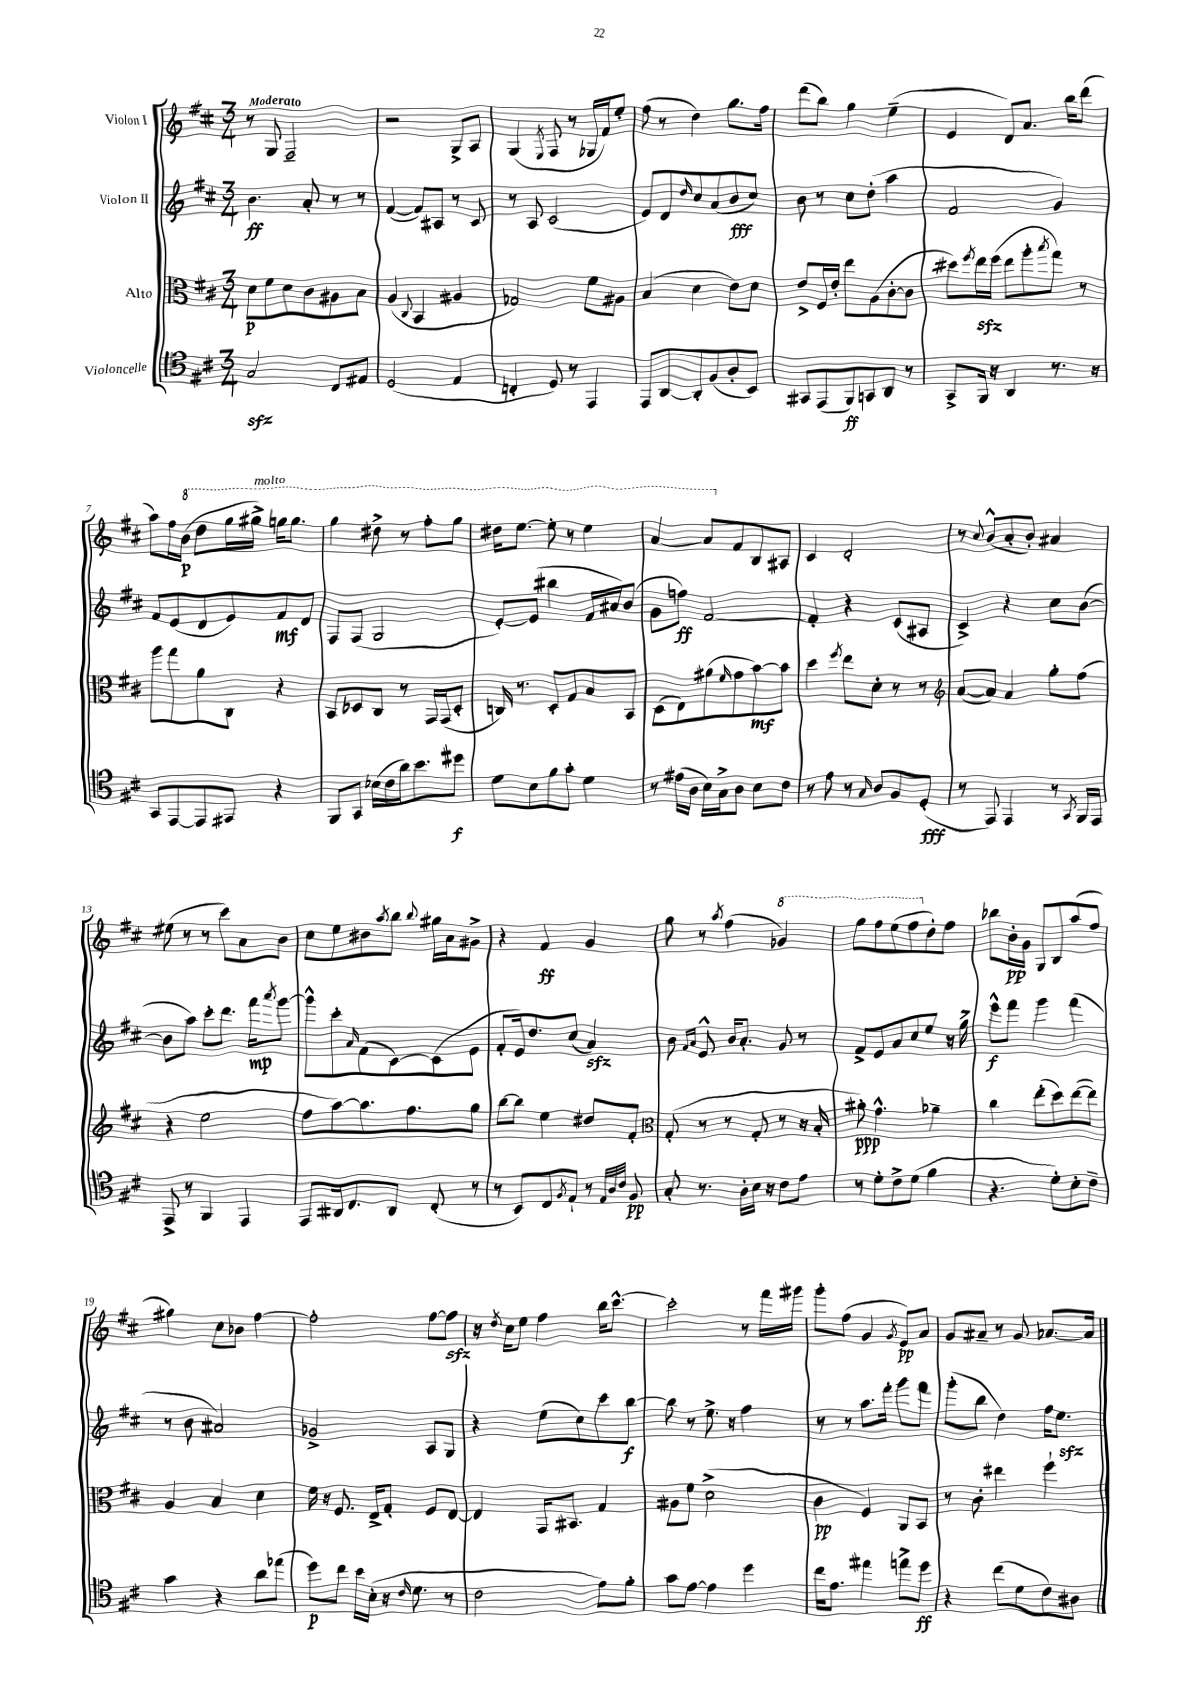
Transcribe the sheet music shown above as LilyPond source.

<<
\new StaffGroup <<
\new Staff = "s0" \with { instrumentName = "Violon I" } {
    \clef treble \key d \major \numericTimeSignature \time 3/4 \tempo "Moderato"
    r8 g8 fis2-- |
    r2 g8-> a8 |
    g4( \acciaccatura { e8 } fis8 r8 ges16 fis'16) e''8-. |
    fis''8( r8 d''4) g''8. fis''16 |
    d'''8( b''8) g''4 e''4--( |
    e'4 d'8) a'8. b''16 d'''8( |
    a''8) fis''16 \ottava #1 b''16\p( d'''8 g'''16 gis'''16->^\markup { \italic "molto" }) g'''16 g'''8. |
    g'''4 dis'''8-> r8 fis'''8-. g'''8 |
    dis'''16 e'''8.~ e'''8-. r8 e'''4 |
    a''4~ a''8 \ottava #0 fis'8 b8 ais8 |
    cis'4 d'2-. |
    r8 \appoggiatura { cis''8 } b'8-^( a'8-. b'8-.) ais'4 |
    eis''8( r8 r8 cis'''8) a'8 b'8 |
    cis''8 e''8 bis'8 \acciaccatura { a''8 } b''8 \appoggiatura { b''8 } gis''16 a'16 gis'8-> |
    r4 fis'4\ff g'4 |
    g''8 r8 \acciaccatura { a''8 } fis''4( \ottava #1 ges''4) |
    g'''8 fis'''8 e'''8( fis'''8 \ottava #0 d''8-.) fis''8 |
    bes''8 b'16-.\pp g'16 g8 b8 a''8( fis''8 |
    gis''4) cis''8 bes'8 fis''4~ |
    fis''2-. fis''8~ fis''8\sfz |
    r16 \acciaccatura { d''8 } cis''16 e''8 fis''4 b''16 cis'''8.~-^ |
    cis'''2-. r8 fis'''16 gis'''16 |
    g'''8-. fis''8( g'4 \acciaccatura { g'8 } e'8\pp) a'8 |
    g'8 ais'8-- r8 g'8 aes'8.~ aes'16 \bar "|." |
}
\new Staff = "s1" \with { instrumentName = "Violon II" } {
    \clef treble \key d \major \numericTimeSignature \time 3/4
    b'4.\ff a'8-. r8 r8 |
    fis'4~( fis'8) ais8 r8 cis'8 |
    r8 a8 cis'2( |
    e'8) d'8 \grace { d''16 } cis''8 a'8( b'8\fff cis''8) |
    b'8 r8 cis''8 d''8-.( a''4 |
    fis'2 g'4) |
    fis'8 e'8( d'8 e'8) fis'8\mf d'8 |
    fis8 fis8( g2 |
    e'8~-.) e'8( bis''4 fis'16 ais'16) b'8( |
    g'8 f''8\ff) fis'2~ |
    fis'4-. r4 cis'8( ais8 |
    cis'4->) r4 cis''8 b'8~( |
    b'8 a''8) cis'''8-. d'''8. fis'''16\mp \acciaccatura { a'''8 } g'''8~ |
    g'''8-^ cis'''8-. \grace { a'16 } fis'8( cis'8~) cis'8( e'8 |
    fis'8-. e'16) d''8. cis''8( a'4\sfz) |
    b'8 \grace { fis'16 a'16 } e'8-^ b'16 a'8.-. g'8 r8 |
    fis'8-> e'8 a'8 cis''8 e''8 r16 g''16-> |
    e'''8-^\f fis'''8 g'''4 fis'''4( |
    r8 b'8 ais'2) |
    ges'2-> a8 g8 |
    r4 e''8( cis''8) cis'''8 b''8~\f |
    b''8 r8 e''8.-> r16 fis''4 |
    r8 r8 a''8. fis'''16-. g'''8 fis'''8 |
    g'''8-.( b''8 d''4) fis''16 e''8.\sfz \bar "|." |
}
\new Staff = "s2" \with { instrumentName = "Alto" } {
    \clef alto \key d \major \numericTimeSignature \time 3/4
    d'8\p fis'8 d'8 cis'8 ais8 b8 |
    a4( \appoggiatura { cis8 } b,4 ais4 |
    ges2) fis'8 ais8 |
    b4( d'4 e'8) d'8 |
    e'8-> fis16 e'16-. e''8 a8( cis'8~-. cis'8 |
    dis''8) \acciaccatura { fis''8 } e''16\sfz fis''16( e''8 a''8-. \acciaccatura { b''8 } g''8) r8 |
    a''8 g''8 a'8 cis8 r4 |
    b,8 des8 cis8 r8 g,16 g,16( des8-. |
    c16) r8. d8-. g8 b8 b,8 |
    d8( e8) ais'8( \grace { fis'16 } g'8 b'8~\mf) b'8 |
    d''4 \acciaccatura { fis''8 } e''8 d'8-. r8 r8 |
    \clef treble a'8~( a'8) a'4 g''8-. fis''8( |
    r4 e''2 |
    fis''8 a''8~) a''8. fis''8. g''8 |
    b''8~ b''8 e''4 dis''8 fis'8-. |
    \clef alto g8-.( r8 r8 g8-. r8 r16 b16-. |
    ais'8-.\ppp) g'4.-^ aes'4-- |
    cis''4 e''8-.( d''8) e''8~( e''8) |
    a4 b4 d'4 |
    fis'16 r16 fis8. e16-> g8-. fis8 e8~ |
    e4 g,16 bis,8. g4 |
    ais8 fis'8 d'2->( |
    cis'4\pp fis4) a,8 b,8 |
    r8 cis'8-. eis''4 fis''4-! \bar "|." |
}
\new Staff = "s3" \with { instrumentName = "Violoncelle" } {
    \clef tenor \key d \major \numericTimeSignature \time 3/4
    g2\sfz cis8 eis8 |
    d2( e4 |
    c4-. d8) r8 e,4 |
    e,8 a,8~ a,8-. fis8( a8-. b,8) |
    gis,8 e,8( fis,8\ff) g,8 a,8 r8 |
    g,8-> fis,16 r16 a,4 r8. r16 |
    g,8 e,8~ e,8 eis,8 r4 |
    fis,8 g,8 bes16( cis'16 a'16) b'8. dis''8\f |
    d'8 b8 fis'8 g'8-. d'4 |
    r8 eis'16( a16 b16) g16-> a8 b8 cis'8 |
    r8 e'8 r8 \grace { g16 } a8 fis8 d8-.\fff( |
    r8 e,8) e,4 r8 \acciaccatura { g,8 } fis,16 e,16 |
    e,8-> r8 fis,4 e,4 |
    e,8 ais,16 cis8. ais,8 cis8-.( r8 |
    r8 b,8) cis8 \acciaccatura { fis8 } e8-! r8 \grace { e32 a32 cis'32 } fis8\pp |
    g8-. r8. a16-. b16 r16 cis'8 e'8 |
    r8 d'8-. cis'8-> d'8( fis'4 |
    r4. d'8-.) b8-. cis'8-- |
    g'4 r4 a'8 ees''8( |
    d''8\p) cis''8 b'16 b16-.( r16 \grace { cis'16 } d'8. r8 |
    cis'2 e'8) fis'8-. |
    g'8 e'8~ e'4 d''4 |
    cis''16 e'8. eis''4 e''8-> d''8\ff |
    r4 cis''8( d'8 cis'8) ais8 \bar "|." |
}
>>
>>
